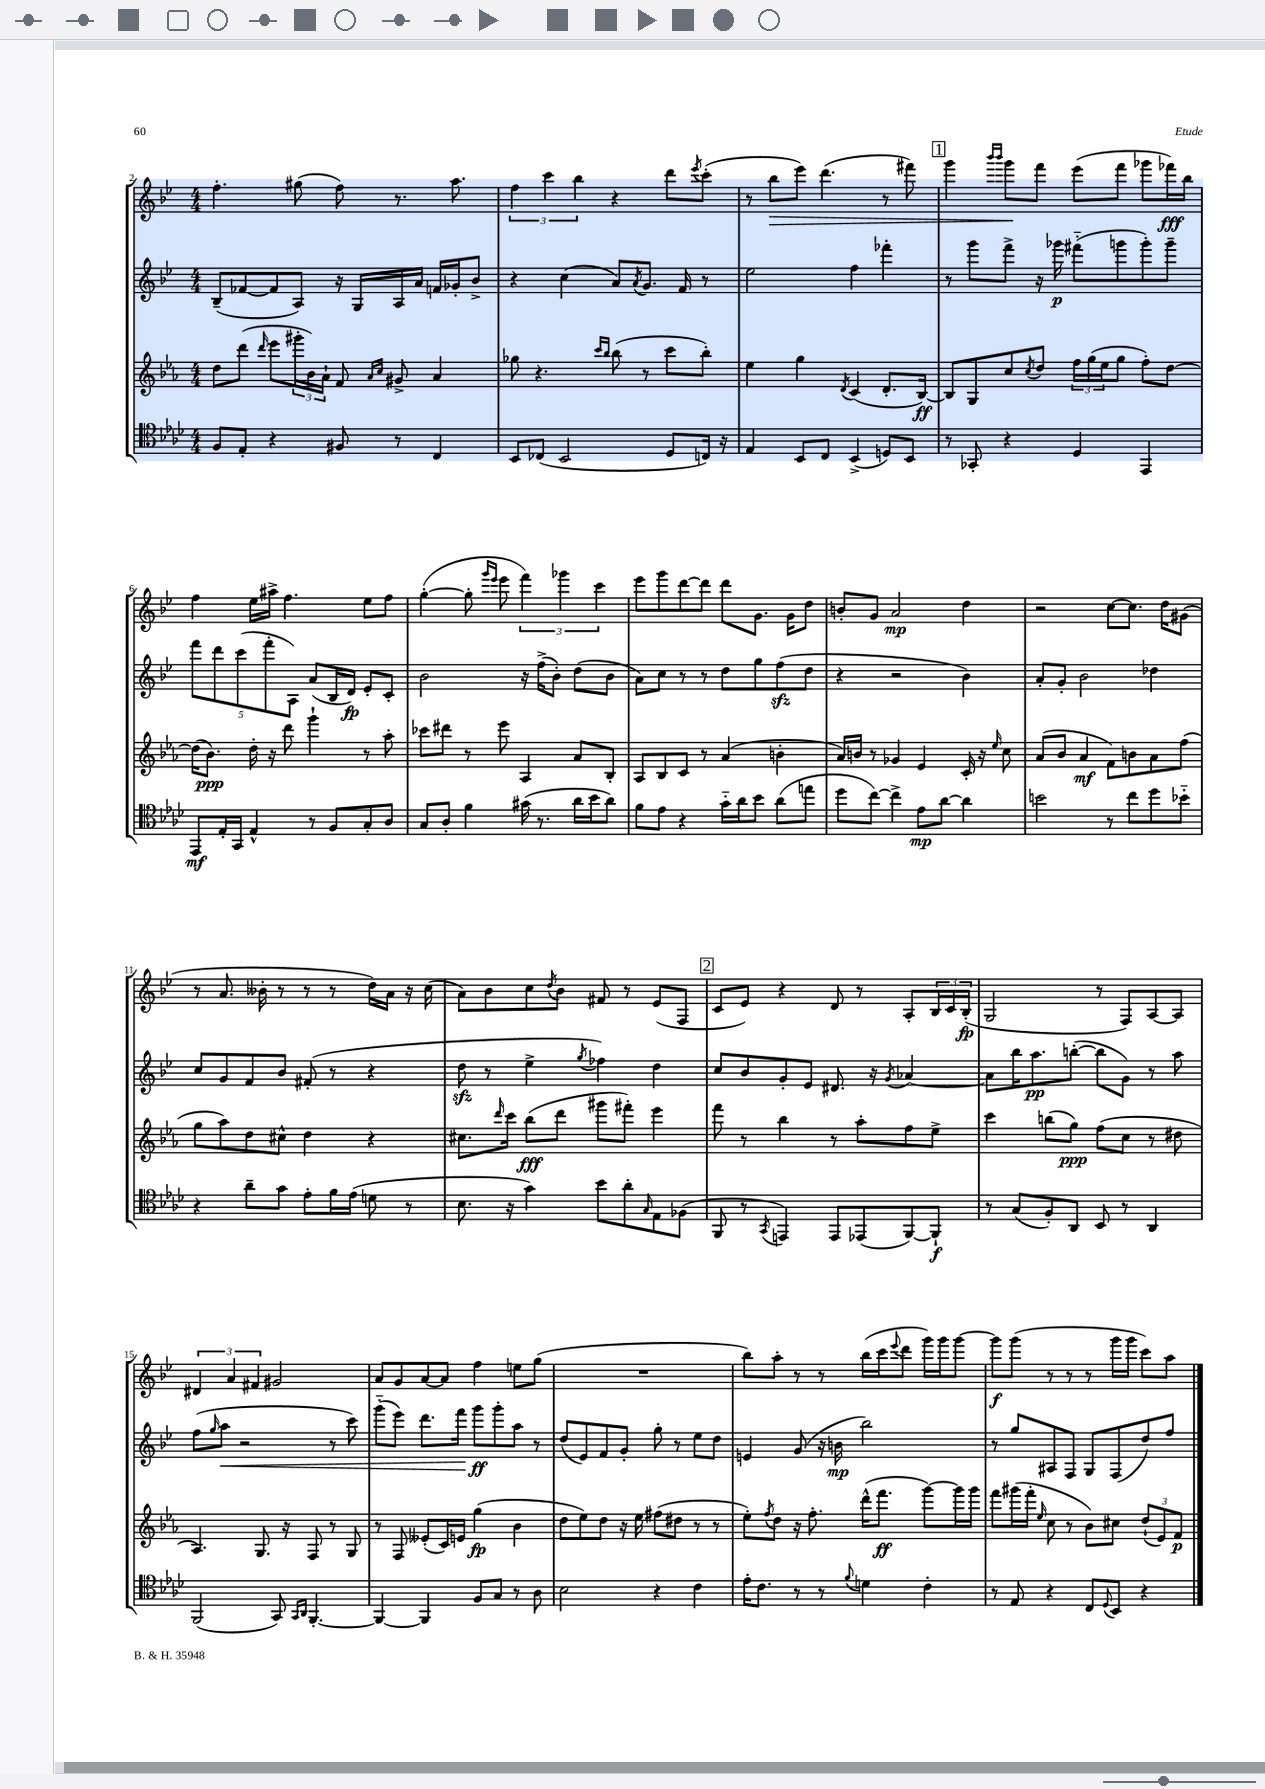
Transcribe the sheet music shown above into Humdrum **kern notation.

**kern	**kern	**kern	**kern
*staff4	*staff3	*staff2	*staff1
*clefC4	*clefG2	*clefG2	*clefG2
*k[b-e-a-d-]	*k[b-e-a-]	*k[b-e-]	*k[b-e-]
*M4/4	*M4/4	*M4/4	*M4/4
8F	8dd	(8B-~	4.ff'
8E-'	(8ddd	[8f-	.
.	16qqddd	.	.
4r	8eee-	8f-]	.
.	24ggg#'	8A)	(8gg#
.	24b-)	.	.
.	24a-`	.	.
8F#	8f	16r	8ff)
.	.	16G	.
.	16qqa-	.	.
.	16qqcc	.	.
8r	8g#^	16A	8.r
.	.	16a	.
4C	4a-	16f	.
.	.	16g-'	8.aa
.	.	8b-^	.
=	=	=	=
8BB-	8gg-	4r	6ff
(8C-	4.r	.	.
.	.	.	6ccc
2BB-	.	(4cc	.
.	.	.	6bb-
.	16qqccc	.	.
.	16qqbb-	.	.
.	(8bb-	8a)	4r
.	.	8qa	.
.	8r	8.g	.
8D-	8ccc	.	8ddd
.	.	16f	.
.	.	.	8qeee-
16C)	8bb-')	8r	(8ccc'
16r	.	.	.
=	=	=	=
4E-	4ee-	2ee-	8r
.	.	.	8bb-
8BB-	4gg	.	8eee-)
8C	.	.	(4.ddd
.	8qd	.	.
(4BB-^	(4c	4ff	.
8D)	8.d'	4fff-'	8r
8BB-	.	.	8fff#)
.	[16B-)	.	.
=	=	=	=
8r	8B-]	8r	4ggg
8GG-'	8G	8ggg	.
.	.	.	16qqbbb-
.	.	.	16qqbbb-
4r	8cc	8fff^	8ggg
.	8qcc	.	.
.	8dd	16r	8fff
.	.	16ggg-	.
4D-	24ff	(8fff#'~	(8eee-
.	(24gg	.	.
.	24ee-	.	.
.	8gg	8ggg	8fff
4EE-	8ff')	8ggg')	8ggg-
.	[8dd	8ggg~	16fff-)
.	.	.	16bb-
=	=	=	=
8EE-	(16dd]	10fff	4ff
.	8.b-)	.	.
.	.	10ddd	.
16E-'	.	.	.
16GG	.	.	.
.	.	(10ccc	.
4E-^^	16dd'	.	16ee-
.	.	10fff'	.
.	16r	.	16aa#^
.	8ddd	.	4.ff
.	.	10A)	.
8r	4ggg`	(8a	.
8F	.	16B-	.
.	.	16d)	.
8G'	8r	8e-'	8ee-
8A-	8aa-'	8c'	8ff
=	=	=	=
8G	8ccc-	2b-	([4gg'
8A-'	8ddd#	.	.
4f	8r	.	8gg']
.	.	.	16qqggg
.	.	.	16qqeee-
.	8eee-	.	8eee-
(16g#	4A-	16r	6fff)
8.r	.	(16ff^	.
.	.	8b-')	.
.	.	.	6ggg-
16a-	8a-	(8dd	.
16b-	.	.	.
.	.	.	6ccc
8a-)	8B-'	8b-	.
=	=	=	=
8f	8A-	8a)	8eee-
8e-	8B-	8cc	8ggg
4r	8c	8r	[8ddd
.	8r	8r	8ddd]
16g'~	(4a-	8dd	8ddd
16a-	.	.	.
8b-	.	8gg	8.g
(8a-	4b'	(8ff	.
.	.	.	16g
8ee	.	8dd	8dd
=	=	=	=
8dd-	16a-)	4r	8b'
.	16b	.	.
[8cc)	8r	.	8g
4cc^]	4g-	2r	2a
8e-	4e-	.	.
[8a-	.	.	.
4a-]	16c'	4b-)	4dd
.	16r	.	.
.	16qqee-	.	.
.	8cc	.	.
=	=	=	=
2b	(8a-	8a'	2r
.	8b-	8g'	.
.	4a-	2b-	.
8r	8f)	.	[8cc
8cc	8b	.	8.cc]
8dd-	8a-	4dd-	.
.	.	.	16dd
8b-'~	(8ff	.	(8g#
=	=	=	=
4r	8gg	8cc	8r
.	8aa-)	8g	8.a
8a-~	8dd	8f	.
.	.	.	16b--'
8g	8cc#^^	8b-	8r
8e-'	4dd	(8f#'	8r
16f	.	8r	8r
(16e-	.	.	.
8d	4r	4r	16dd)
.	.	.	16a
8r	.	.	16r
.	.	.	(16cc
=	=	=	=
8.B-	8.cc#	8dd	8a)
.	.	8r	8b-
.	16qqddd	.	.
16r	16ccc	.	.
4g)	(8bb-	4ee-^	8cc
.	.	.	8qdd
.	8ddd	.	8b-
.	.	8qgg	.
8b-	8ggg#	4ff-)	8f#
8a-'	8fff#')	.	8r
16qqG	.	.	.
8E-	4eee-	4dd	(8e-
(8F-	.	.	8F
=	=	=	=
8FF	8fff	8cc	8c
8r	8r	8b-	8e-)
8qGG	.	.	.
4EE)	4bb-	8g'	4r
.	.	8e-	.
8EE	8r	8.d#	8d
(8EE-	8aa-'	.	8r
.	.	16r	.
.	.	8qg	.
[8FF)	8ff	[4a-	8A'
8FF`]	8ee-^	.	24B-
.	.	.	24c
.	.	.	(24B-'
=	=	=	=
8r	4ccc	8a-]	2G
(8G	.	16bb-	.
.	.	8.aa	.
8F')	(8bb	.	.
8AA-	8gg)	([8bb'	.
8BB-	(8ff	8bb]	8r
8r	8cc	8g)	8F)
4AA-	8r	8r	[8A
.	8dd#	8aa	8A]
=	=	=	=
(2FF	4.A-)	(8ff	6d#
.	.	16qqgg	.
.	.	8aa	.
.	.	.	6a
.	.	2r	.
.	.	.	6f#
.	8.G	.	.
8GG)	.	.	2g#
.	16r	.	.
16qqGG	.	.	.
16qqAA-	.	.	.
[4.FF'	8F	.	.
.	8r	8r	.
.	8G	8ccc)	.
=	=	=	=
4FF_	8r	(8ggg'~	8a
.	8F	8eee-)	8g
4FF]	(8e--'	8.ddd	[8a
.	16c)	.	8a]
.	16e	16fff	.
8F	(4gg	8ggg	4ff
8G	.	8ggg'	.
8r	4b-	8aa	8ee
8A-	.	8r	(8gg
=	=	=	=
2B-	8dd	(8dd	1r
.	8ee-)	8e-)	.
.	8dd	8f	.
.	16r	8g'	.
.	16ee-	.	.
4r	(8ff#	8gg'	.
.	8dd#	8r	.
4c	8r	8ee-	.
.	8r	8dd	.
=	=	=	=
16e-'	8ee-')	4e	8bb-)
8.c	.	.	.
.	8qff	.	.
.	8dd	.	8aa'
8r	16r	(8g	8r
.	8.ff'	.	.
8r	.	16r	8r
.	.	16b	.
8qqf	.	.	.
4d	(16ddd^^	2bb-)	(16bb-
.	8.fff	.	16ccc
.	.	.	8qqeee-
.	.	.	8ddd
4c'	[8ggg)	.	16ggg)
.	.	.	16ggg
.	16ggg]	.	[8ggg
.	16ggg	.	.
=	=	=	=
8r	8fff	8r	8ggg]
8E-	(16ggg#	8gg	(8ggg
.	16fff'	.	.
.	16qqee-	.	.
4r	8cc	8A#	8r
.	8r	8F	8r
8C	8b-)	8G	8r
8qqD-	.	.	.
8BB-	8cc#	(8F	16ggg
.	.	.	16ggg
4r	(12dd`	8dd)	8ccc)
.	12e-)	.	.
.	.	8ff	8aa
.	12f	.	.
==	==	==	==
*-	*-	*-	*-
